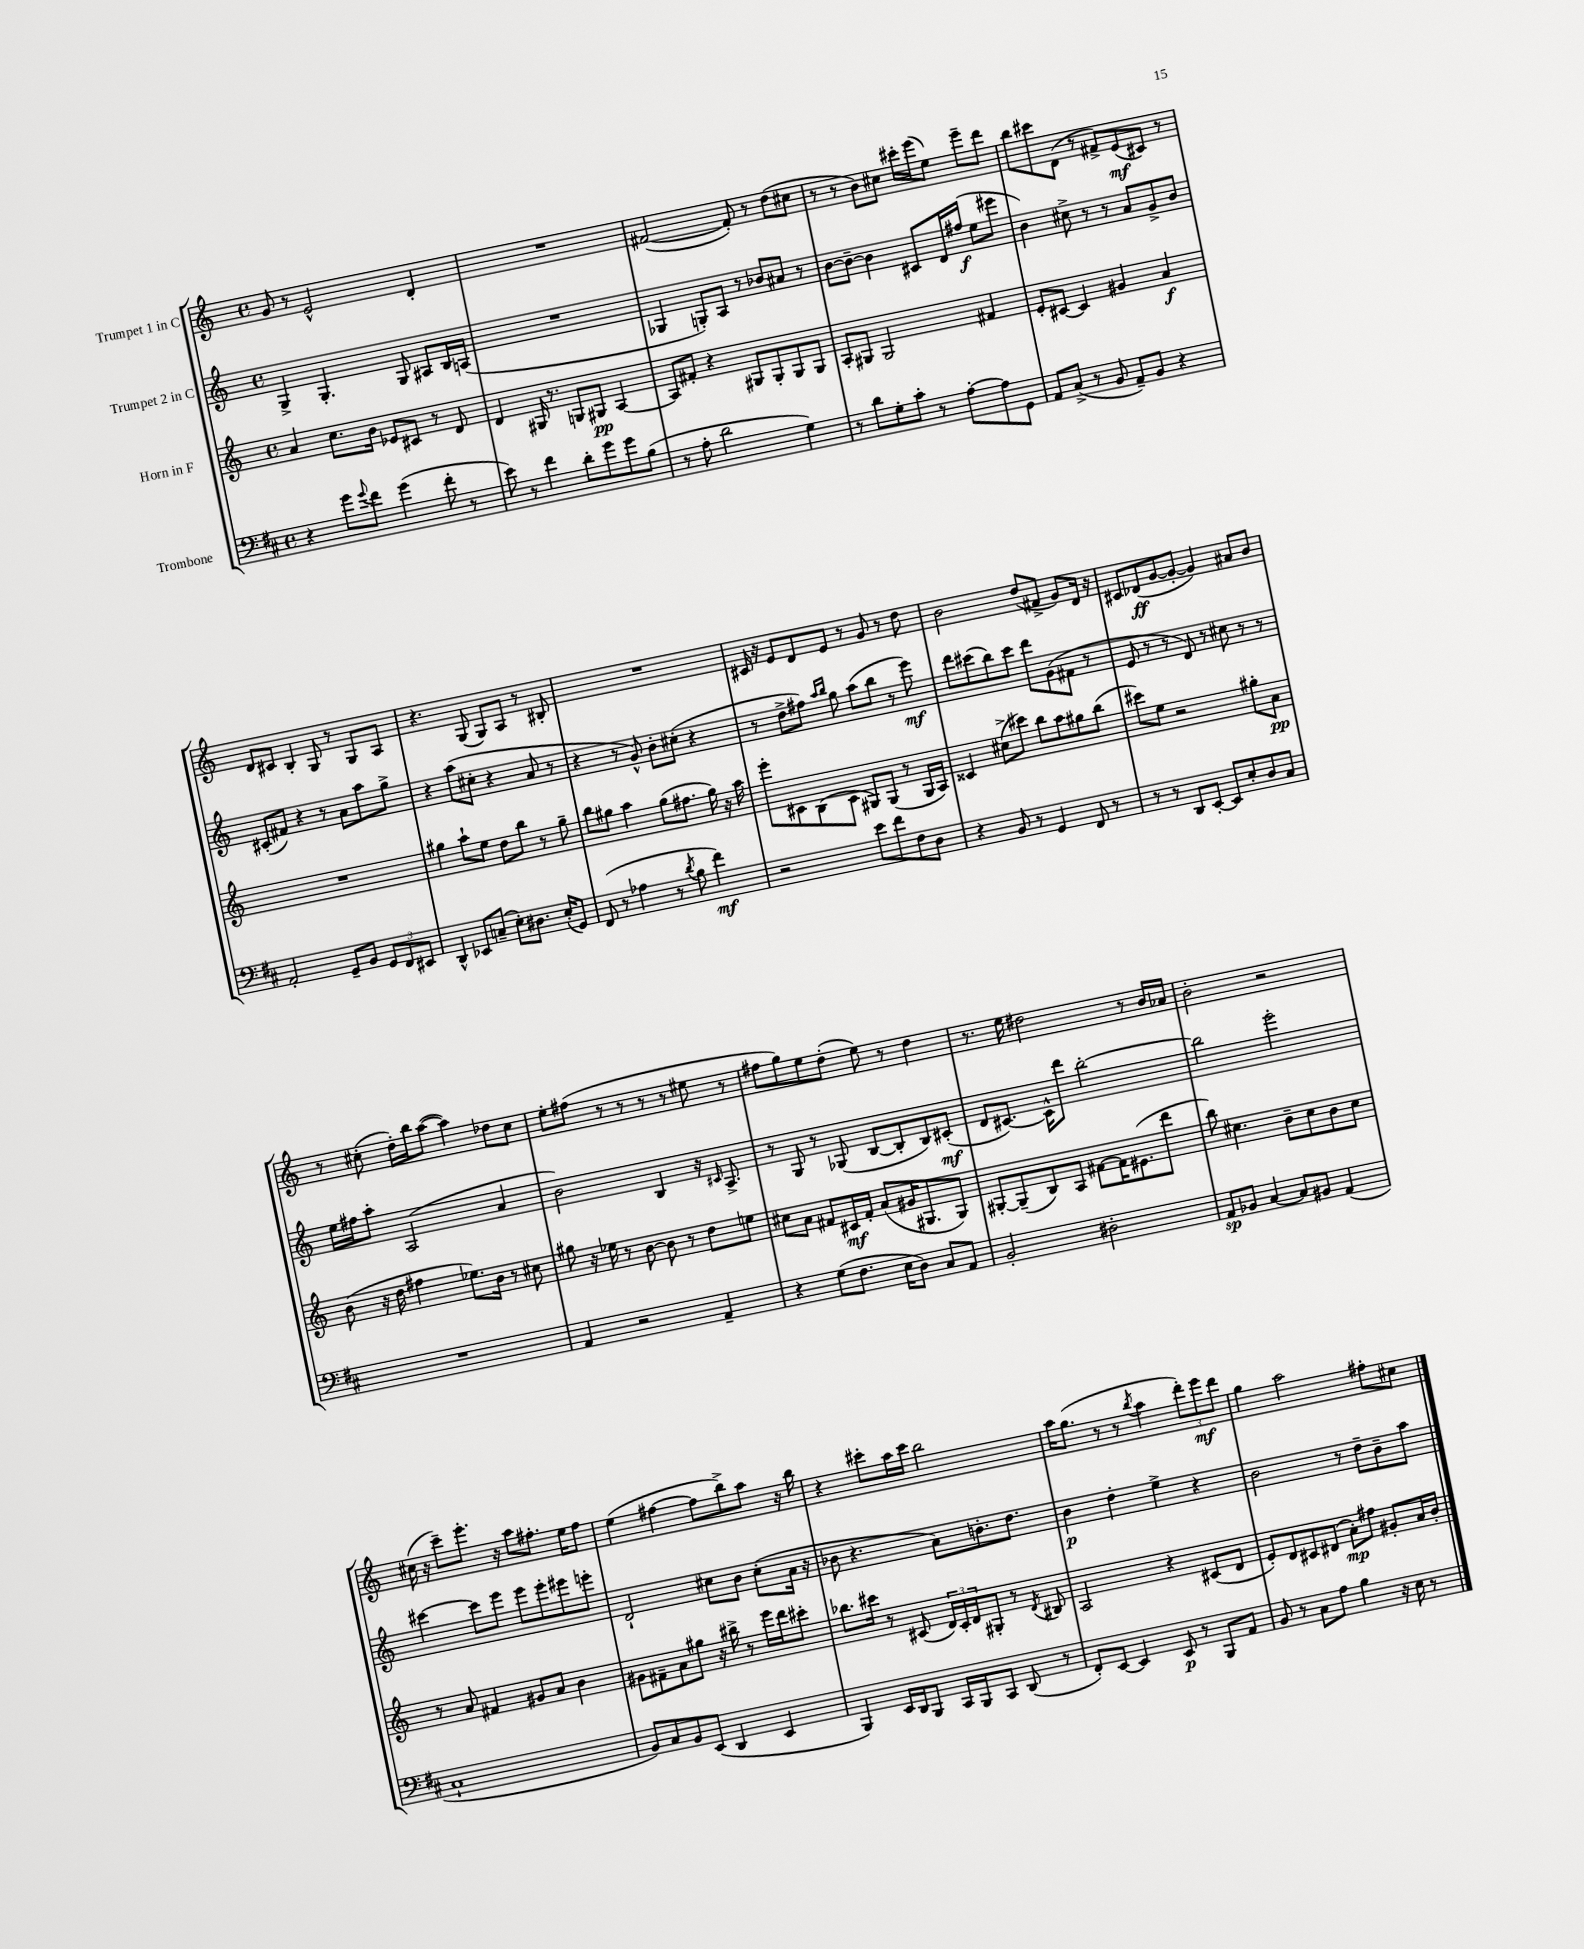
<<
\new StaffGroup <<
\new Staff = "s0" \with { instrumentName = "Trumpet 1 in C" } {
    \clef treble \key c \major \defaultTimeSignature \time 4/4
    g'8 r8 e'2-^ d'4-. |
    R1 |
    fis'2~( fis'8-.) r8 d''8( cis''8 |
    r8 r8 b'8) cis''8 cis'''16-. e'''16( e''8) e'''8-- d'''8 |
    b''8 cis'''8 d'8( r8 fis'8->) e'8\mf( cis'8) r8 |
    d'8 cis'8 b4-. g8 r8 g8 a8 |
    r4. g8( g8) a8 r8 bis8-. |
    R1 |
    cis'16 r16 e'8 d'8 e'8 r8 g'8 r8 d''8 |
    b'2 d''8( fis'8-> g'8) d'16 r16 |
    cis'8 des'8\ff( g'8~ g'8~-. g'4) ais'8 b'8 |
    r8 cis''8-.( d''16-.) b''16 a''8~( a''4) des''8 cis''8 |
    e''8-. fis''8( r8 r8 r8 r8 eis''8 r8 |
    fis''8 g''8) e''8 d''8-.( e''8) r8 d''4 |
    r8. e''16 dis''2 r8 b'16 aes'16 |
    b'2-. r2 |
    cis''16( r16 c'''8--) e'''8.-. r16 a''8 fis''8.-. e''16 fis''8 |
    e''4( fis''4~ fis''8 b''8->) a''8 r16 b''16 |
    r4 cis'''8-. a''16 cis'''16 b''2 |
    a''16 g''8.( r8 r8 \acciaccatura { b''8 } a''4 \tuplet 3/2 { d'''8-.) e'''8\mf d'''8 } |
    g''4 a''2 fis''8-. cis''8 \bar "|." |
}
\new Staff = "s1" \with { instrumentName = "Trumpet 2 in C" } {
    \clef treble \key c \major \defaultTimeSignature \time 4/4
    g4-> g4.-. g8 ais8 b16 a16( |
    R1 |
    ges4 g8-.) a8 r8 bes'8 ais'8 r8 |
    b'8~ b'8~-- b'4 cis'8 d'16 fis''16\f( e''8 eis'''8 |
    b'4) cis''8-> r8 r8 a'8 g'8-> b'8 |
    cis'8-.( fis'8) r4 r8 a'8 a''8 g''8-> |
    r4 a''8( cis''8-. r4 a'8 r8 |
    r4 r8 g'8-^) b'8-. cis''8-.( r4 |
    r8 d''8-> fis''8) \grace { a''16 b''16 } g''8 a''8( b''8 r8 e'''8\mf) |
    d'''8 cis'''8( b''8) cis'''8 d'''8 g'8( fis'8 r8 |
    e'8 r8 r8 d'8) r8 cis''8 r8 r8 |
    e''16 fis''16 a''8-. a2( a'4 |
    b'2) b4 r16 \grace { cis'16 } a8.-> |
    r8 g8 r8 ges8( b8~ b8-. b8) cis'8-.\mf( |
    d'8 cis'8.~) cis'16-^ d'''8 b''2~-. |
    b''2 e'''2-. |
    cis'''4~ cis'''8 e'''8 e'''8 e'''8-. eis'''8 e'''8-. |
    d'2-! cis''8 b'8 cis''8-.( a'16 r16 |
    bes'8 r4. a'8) b'8.-. d''8. |
    b'4\p d''4-. e''4-> r4 |
    b'2 r8 d''8-- b'8-- a''8 \bar "|." |
}
\new Staff = "s2" \with { instrumentName = "Horn in F" } {
    \clef treble \key c \major \defaultTimeSignature \time 4/4
    a'4 c''8. b'16 ees'8 cis'8 r8 d'8 |
    d'4 gis16 r8. g8 gis8\pp a4~ |
    a8 fis'8-. r4 gis8 gis8-. gis8 gis8 |
    a8-. gis8 gis2 fis'4 |
    e'8-. cis'8~ cis'4 gis'4 a'4\f |
    R1 |
    gis''4 a''8-! e''8 d''8 b''8 r8 gis''8-- |
    b''8 gis''8 a''4 gis''8( fis''8. gis''16) r16 a''16 |
    e'''8-. cis'8 b8( cis'8 gis8) gis8( r8 gis16 a16) |
    cisis'4 cis''8->( cis'''8) b''8 a''8 gis''8 b''8( |
    cis'''8) e''8 r2 gis''8-. a'8\pp |
    b'8( r16 d''16 fis''4 ees''8.) b'16 r8 cis''8 |
    gis''8 r16 ees''16 r8 b'8~ b'8 r8 d''8 e''8 |
    cis''8 a'8 fis'8 cis'16\mf fis'16-. a'8( gis'16 gis8. gis8) |
    gis8~-. gis8--( b8) a8 fis'8~ fis'16 eis'8.( d'''8 |
    b''8) cis''4. b'8-- cis''8 b'8 cis''8 |
    r8 a'8 fis'4 gis'8 a'8 b'4 |
    gis'8 fis'8-- a'8 gis''8 r16 bis''16-> r8 e'''16 d'''16 cis'''8-. |
    bes''8. cis'''16 r8 cis'8( \tuplet 3/2 { d'16) cis'16-. d'16 } gis8-. r8 \acciaccatura { d'8 } bis8 |
    a2 r4 cis'8( d'8 |
    e'8-.) d'8 cis'8 dis'8( a'8-.\mp) fis''8 gis'8-. a'16 b'16-. \bar "|." |
}
\new Staff = "s3" \with { instrumentName = "Trombone" } {
    \clef bass \key d \major \defaultTimeSignature \time 4/4
    r4 g'8 \appoggiatura { g'8 } fis'8 g'4( fis'8-. r8 |
    e'8) r8 fis'4 d'8-. g'8 g'8 b8( |
    r8 a8-. d'2 g4) |
    r8 d'8 g8-. cis'8-. r8 a8~-. a8 g,8 |
    a,8 cis8->( r8 b,8 a,8--) b,8 r4 |
    a,2-. g,8-- b,8 \tuplet 3/2 { g,8 fis,8 eis,8 } |
    d,4-^ ees,8 c8--( e8-.) dis8. e16-.( g,8) |
    fis,8( r8 aes4 r8 \acciaccatura { d'8 } b8 fis'4\mf) |
    r2 e'8 fis'8 fis8 d8 |
    r4 b,8 r8 g,4 fis,8 r8 |
    r8 r8 d,8 e,8~-. e,8 e8-. d8 cis8 |
    R1 |
    a,4 r2 a,4-- |
    r4 g8( fis8. e16 d8) cis8 a,8 |
    b,2-. dis2-. |
    a,8\sp bes,8 cis4~ cis8 bis,8 a,4( |
    cis1-! |
    b,8) cis8 b,8 e,8( d,4 e,4 |
    b,,4) e,16 d,16 b,,8 cis,16 b,,16 cis,8 d,8( r8 |
    fis,8-.) e,8~ e,4 e,8\p r8 b,,8 a,8 |
    b,8 r8 cis8 a8 b4 r16 e16 r8 \bar "|." |
}
>>
>>
\layout { \context { \Score \remove "Bar_number_engraver" } }
